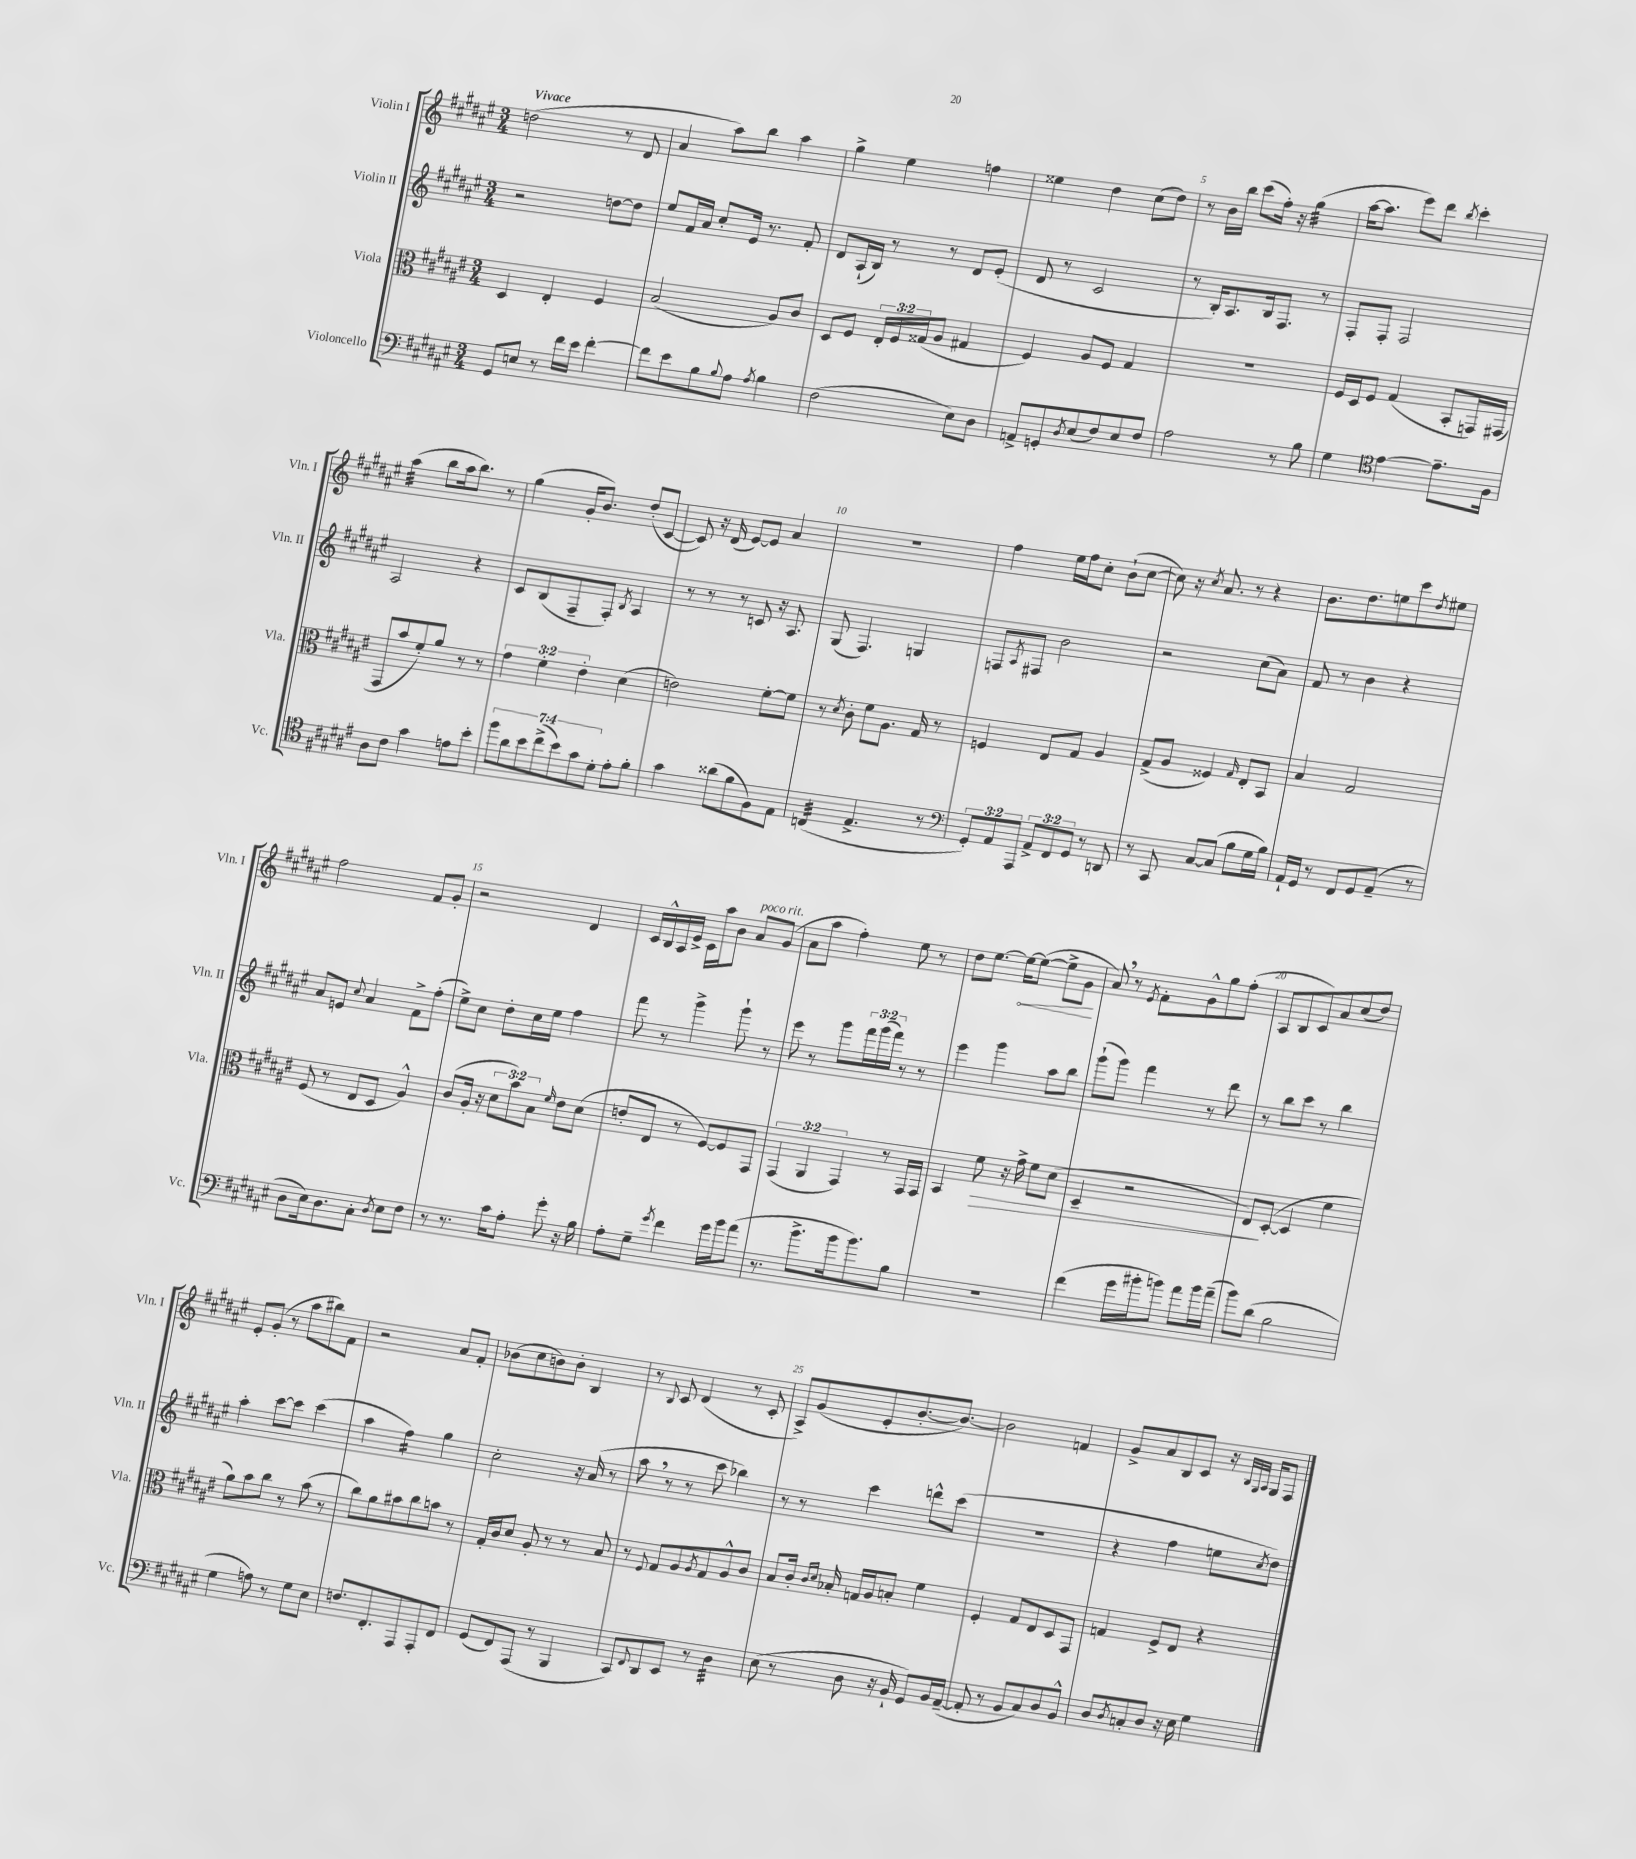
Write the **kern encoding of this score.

**kern	**kern	**kern	**kern
*staff4	*staff3	*staff2	*staff1
*clefF4	*clefC3	*clefG2	*clefG2
*k[f#c#g#d#a#e#]	*k[f#c#g#d#a#e#]	*k[f#c#g#d#a#e#]	*k[f#c#g#d#a#e#]
*M3/4	*M3/4	*M3/4	*M3/4
8GG#/L	4D#/	2r	(2dd\
8E/J	.	.	.
8r	4E#'/	.	.
16f#\LL	.	.	.
16e#\JJ	.	.	.
[4f#'\	4F#/	[8dd\L	8r
.	.	8dd\]J	8d#/
=	=	=	=
8f#\]L	(2B/	8ee#/L	4a#/
8e#\	.	16f#/L	.
.	.	16a#/JJ	.
8B\	.	8cc#'/L	8aa#\L)
8qqB/	.	.	.
8A#\J	.	16e#/Jk	8bb\J
.	.	8.r	.
8qA#/	.	.	.
4B\	8A#/L)	.	4aa#\
.	8c#/J	8f#'/	.
=	=	=	=
(2F#\	8D#/L	8d#/L	4gg#^\
.	8F#/J	(16A#`/L	.
.	.	16B/JJ)	.
.	24E#'/LL	8r	4ee#\
.	24F#/	.	.
.	(24G##/J	.	.
.	8A#/J	8r	.
8E#\L)	4G#/	8d#/L	4ff\
8D#\J	.	(8e#'/J	.
=	=	=	=
8AA^/L	4F#/)	8d#/	4ee##\
8GG'/	.	8r	.
8qD#/	.	.	.
(8E#/	8A#/L	2c#/	4dd#\
8F#/)	8F#/J	.	.
8E#/	4G#/	.	(8cc#\L
8F#/J	.	.	8dd#\J)
=	=	=	=
2A#\	2.r	8r	8r
.	.	16B'/LK)	16b\LL
.	.	8.A#/	16bb\JJ
.	.	.	(8ccc#\L
.	.	16B/k	16ff#'\Jk)
.	.	8.F#/J	16r
8r	.	.	(4gg#\
8B\	.	8r	.
=	=	=	=
4G#\	16F#/LL	8F#'/L	[16aa#\LK
.	16D#/J	.	8.aa#\]J
.	8F#/J	8F#'/J	.
*clefC4	*	*	*
[4e#\	(4G#/	2F#/	8eee#\L)
.	.	.	8ddd#\J
.	.	.	8qbb/
8.e#~\]L	8BB'/L	.	4ccc#'\
.	16GG/L)	.	.
16F#\Jk	(16GG#/JJ	.	.
=	=	=	=
8A#\L	8GG#/L	2A#/	(4aa#\
8c#\J	8b/	.	.
4g#\	8f#'/)	.	8bb\L
.	8a#/J	.	16aa#\k
.	.	.	8.bb\J)
8e\L	8r	4r	.
8b'\J	8r	.	8r
=	=	=	=
14ff#\L	6g#\	8c#/L	(4gg#\
14a#\	.	.	.
.	.	(8B/	.
14b\	.	.	.
.	6f#'\	.	.
(14cc#^\	.	.	.
.	.	8F#~/	16g#'/LK
14b\)	.	.	.
.	.	.	8.b/J)
.	6e#'\	.	.
14g#\	.	.	.
.	.	8F#'/J)	.
14d#'\J	.	.	.
.	.	8qB/	.
8e#'\L	(4d#\	4A#/	(8dd#'/L
8f#'\J	.	.	[8c#/J
=	=	=	=
4g#\	2e\)	8r	8c#/])
.	.	8r	16r
.	.	.	(16d#/
(8a##\L	.	8r	[8e#/L)
8f#\	.	8c/	8e#/]J
8F#\)	[8f#'\L	16r	4a#/
.	.	8.A#/	.
8E#\J	8f#\]J	.	.
=	=	=	=
(4C/	8r	(8G#/	2.r
.	8qd#/	.	.
.	8c#'\	4.F#/)	.
4.E#^/	8f#\L	.	.
.	8.A#\J	.	.
.	.	4G/	.
.	16G#/	.	.
8r	8r	.	.
=	=	=	=
*clefF4	*	*	*
12GG#'/L)	4F/	8F/L	4ff#\
12AA#/	.	.	.
.	.	8qA#/	.
.	.	8F#/J	.
12AAA#/J	.	.	.
12AA#^/L	8E#/L	2b\	16ee#\LL
.	.	.	16ff#\J
12FF#/	.	.	.
.	8G#/J	.	8cc#'\J
12GG#/J	.	.	.
8r	4A#/	.	(8b`\L
8DD/	.	.	[8cc#\J
=	=	=	=
8r	(8G#^/L	2r	8cc#\])
8CC#/	8A#/J	.	16r
.	.	.	8qcc#/
.	.	.	8.a#/
[8C#/L	4F##/)	.	.
(8C#/]J	.	.	8r
.	16qqG#/	.	.
8B\L	8E#'/L	(8cc#\L	4r
16G#\L	8BB/J	8a#\J)	.
16B\JJ)	.	.	.
=	=	=	=
16AA#`/LL	4B/	8f#/	8.b\L
16GG#/JJ	.	.	.
8r	.	8r	.
.	.	.	8.dd#\
8FF#/L	2G#/	4b\	.
8GG#/	.	.	8ee\
(8AA#~/J	.	4r	8ccc#\
.	.	.	8qdd#/
8r	.	.	8ee#\J
=	=	=	=
8D#\L	(8F#/	8a#/L	2ff#\
16E#\k)	8r	8e/J	.
8.D#\	.	.	.
.	.	8qqcc#/	.
.	8E#/L	4a#/	.
8C#'\J	8D#/J	.	.
8qD#/	.	.	.
8E#\L	4A#^^/)	8f#^\L	8f#/L
8F#\J	.	(8ff#'\J	8g#'/J
=	=	=	=
8r	(8c#/L	8ee#^\L)	2r
8.r	16A#'/Jk	8cc#\J	.
.	16r	.	.
.	12d#\L	8dd#'\L	.
16c#\LK	.	.	.
.	12b\)	.	.
8A#'\J	.	16cc#\L	.
.	12B\J	.	.
.	.	16ee#\JJ	.
.	16qqf#/	.	.
8g#'\	8e#\L	4ff#\	4d#/
16r	(8d#\J	.	.
16B\	.	.	.
=	=	=	=
8A#'\L	8e'/L	8fff#\	16c#/LL
.	.	.	16B^^/
8G#~\J	8E#/J	8r	16A#/
.	.	.	16e#^/JJ
8qg#/	.	.	.
4f#\	8r	4ggg#^\	16c#\LL
.	.	.	16aa#\J
.	[8F#/L)	.	8b\J
16g#\LL	8F#/]	8ggg#`\	8a#/L
16b\J	.	.	.
(8a#\J	8GG#/J	8r	(8g#/J
=	=	=	=
8.r	(6GG#/	8eee#\	8a#\L
.	.	8r	8aa#\J
.	6AA#/	.	.
8.b^\L	.	.	.
.	.	8ggg#\L	4ff#'\)
.	6GG#/)	.	.
16b\k	.	24fff#\L	.
.	.	(24ggg#\	.
8.b\)	.	.	.
.	.	24fff#\JJ)	.
.	8r	8r	8ee#\
8B\J	16GG#/LL	8r	8r
.	16GG#/JJ	.	.
=	=	=	=
2.r	4BB/	4eee#\	8dd#\L
.	.	.	[8.ee#\J
.	8f#\	4ggg#\	.
.	.	.	16ee#\_LK
.	16r	.	(8ee#\_J
.	16g#^\	.	.
.	8f#\L	8aa#\L	8ee#^\]L
.	(8d#\J	8bb\J	8g#\J
=	=	=	=
(4f#\	4D#~/	(8ggg#`\L	8a#/)
.	.	8ggg#\J)	8r
.	.	.	8qe#/
16g#\LL	2r	4fff#\	8f#'\L
16b#'\J	.	.	.
8b\J)	.	.	8g#^^\
8a#\L	.	8r	8gg#\
16b\L	.	8ddd#\	(8ff#'\J
(16a#~\JJ	.	.	.
=	=	=	=
8b\L)	8E#/L)	8r	8A#/L
(8d#\J	([8D#'/J	8bb\L	8B/
2B\	4D#/]	8ccc#\J	8c#/)
.	.	8r	8a#/
.	4f#\	4bb\	(8cc#/
.	.	.	8dd#/J)
=	=	=	=
4G#\	8a#\L)	4aa#'\	8e#'/L
.	8b\	.	(8g#'/J
8A\)	8cc#\J	[8ccc#\L	8r
8r	8r	8ccc#\]J	8aa#\L
8G#\L	(8b\	(4ccc#\	8bb#\)
8E#\J	8r	.	8f#\J
=	=	=	=
8.F/L	8cc#\L)	4aa#\	2r
.	8a#\	.	.
8.FF#'/	.	.	.
.	8b#\	4ff#\)	.
8AAA#/	8cc#\	.	.
8AAA#'/	8b\J	4gg#\	8a#/L
8FF#/J	8r	.	8f#'/J
=	=	=	=
(8GG#/L	16G#'/LL	2cc#'\	(8b-\L
.	16c#/J	.	.
8FF#/)	8d#/J	.	8cc#\
(8AAA#/J	8A#'/	.	8b\)
8r	8r	.	8b'\J
4BBB/	8r	16r	4B/
.	.	(16a#/	.
.	8B/	8r	.
=	=	=	=
8CC#/L)	8r	8aa#\	8r
8qqFF#/	8qqF#/	.	8qqB/
8DD#/	8G#/L	8r	8c#/
8EE#/J	8A#/	8r	(4d#/
.	8qA#/	.	.
8r	8G#/	8ccc#\	.
4D#\	8A#^^/	4bb-\)	8r
.	8c#/J	.	8c#'/
=	=	=	=
(8E#\	8B/L	8r	8A#^/L)
8r	16c#'/Jk	8r	(8g#/
.	16qqc#/LL	.	.
.	16qqd#/JJ	.	.
.	16B-'/	.	.
8D#\	16G/LL	4ccc#\	8e#'/
.	16A#/J	.	.
16r	8B'/J	.	[8.b'/
16BB`/	.	.	.
8GG#/L)	4f#\	8ddd^^\L	.
.	.	.	8.b/_J)
16BB/L	.	(8ccc#\J	.
([16AA#~/JJ	.	.	.
=	=	=	=
8AA#'/]	4F#'/	2.r	2b\]
8r	.	.	.
8BB/L	8G#/L	.	.
8C#/)	8E#/	.	.
8D#/	8D#/	.	4f/
8BB^^/J	8GG#/J	.	.
=	=	=	=
8D#/L	4G/	4r	8g#^/L
8qD#/	.	.	.
8C'/	.	.	8a#/
8D#/J	8F#^/L	4ff#\	8B/
16r	8E#/J	.	8c#/J
16E#\	.	.	.
4G#\	4r	8ee\L	16r
.	.	.	32qqB/LLL
.	.	.	32qqG#/
.	.	.	32qqA#/JJJ
.	.	.	16G#/LK
.	.	8qcc#/	.
.	.	8dd#\J)	8F#/J
==	==	==	==
*-	*-	*-	*-
